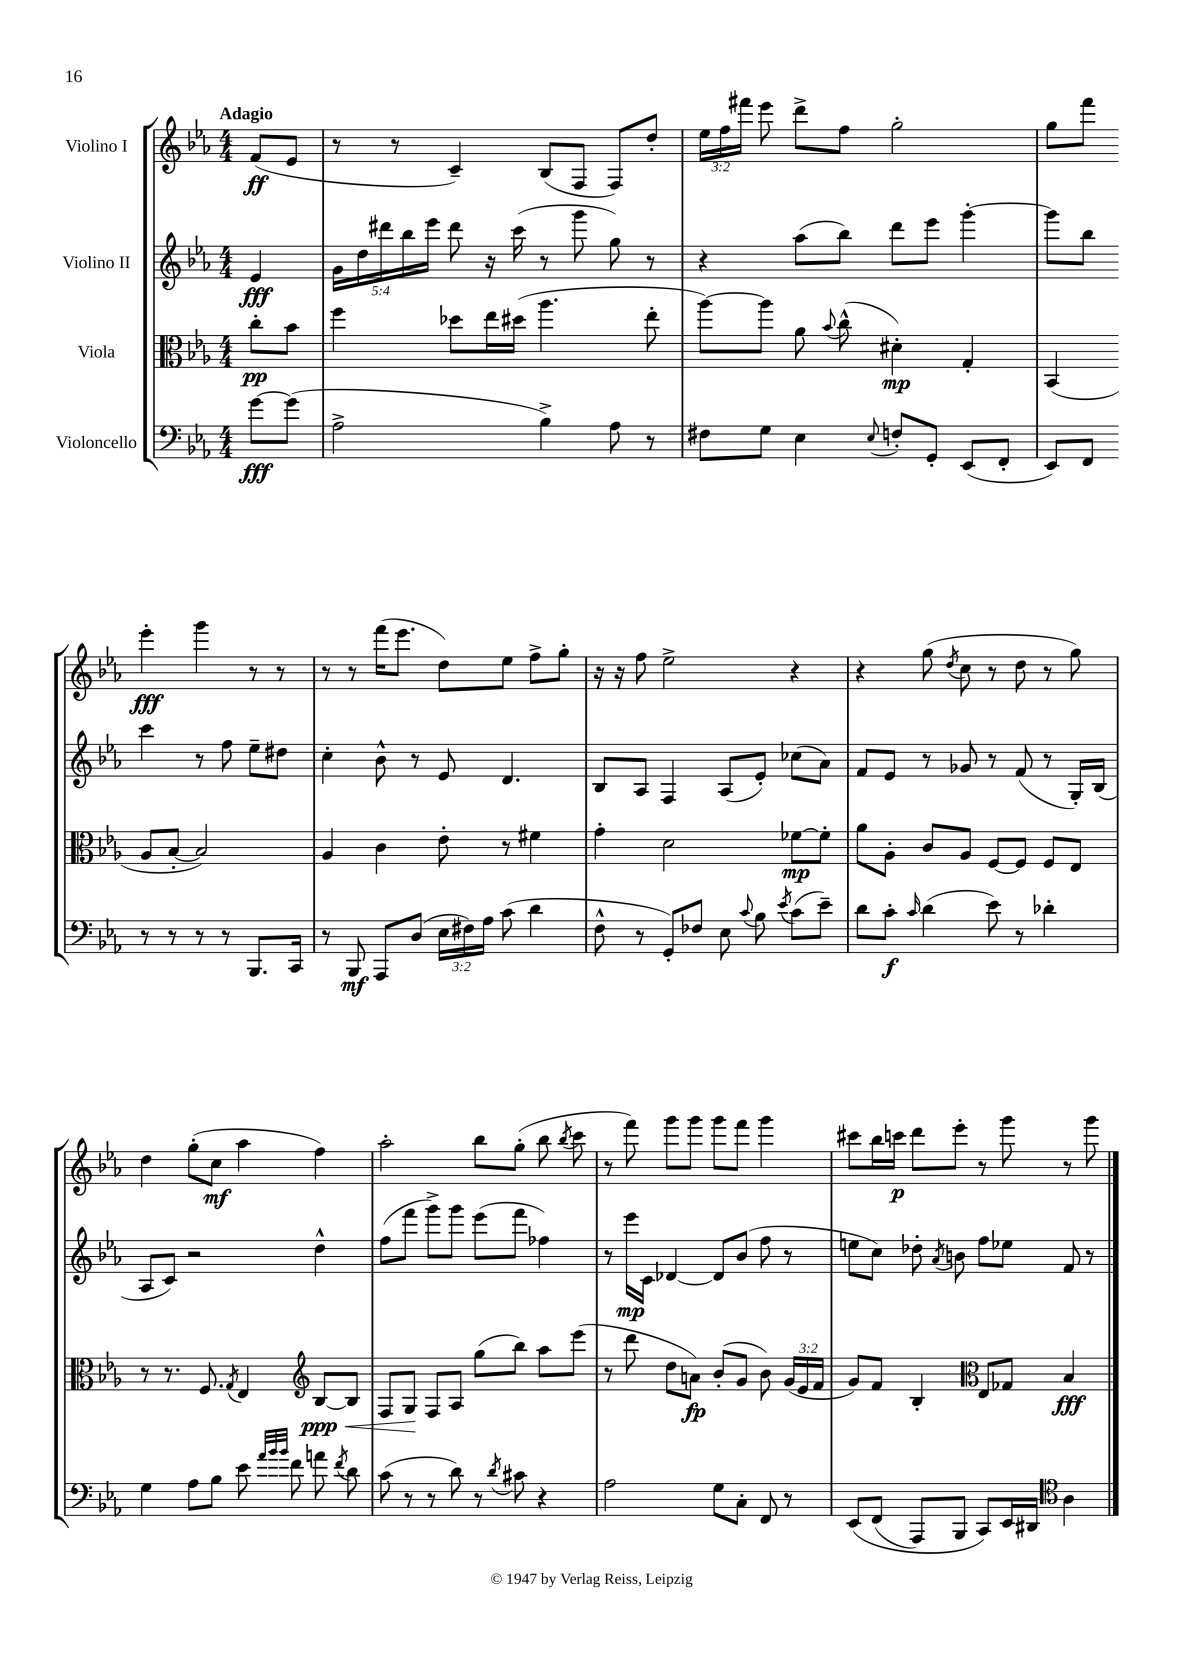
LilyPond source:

<<
\new StaffGroup <<
\new Staff = "s0" \with { instrumentName = "Violino I" } {
    \clef treble \key ees \major \numericTimeSignature \time 4/4 \override Staff.TupletNumber.text = #tuplet-number::calc-fraction-text \partial 4 \tempo "Adagio"
    \autoBeamOff f'8[\ff( ees'8] |
    r8 r8 c'4--) bes8[( f8] f8[) d''8]-. |
    \tuplet 3/2 { ees''16[ f''16 fis'''16] } ees'''8 d'''8[-> f''8] g''2-. |
    g''8[ f'''8] ees'''4-.\fff g'''4 r8 r8 |
    r8 r8 f'''16[( ees'''8.] d''8[) ees''8] f''8[-> g''8]-. |
    r16 r16 f''8 ees''2-> r4 |
    r4 g''8( \acciaccatura { d''8 } c''8 r8 d''8 r8 g''8) |
    d''4 g''8[-.( c''8]\mf aes''4 f''4) |
    aes''2-. bes''8[ g''8]-.( bes''8 \acciaccatura { bes''8 } c'''8 |
    r8 f'''8) g'''8[ g'''8] g'''8[ f'''8] g'''4 |
    cis'''8[ bes''16 c'''16]\p d'''8[ ees'''8]-. r8 g'''8 r8 g'''8 \bar "|." |
}
\new Staff = "s1" \with { instrumentName = "Violino II" } {
    \clef treble \key ees \major \numericTimeSignature \time 4/4 \override Staff.TupletNumber.text = #tuplet-number::calc-fraction-text \partial 4
    \autoBeamOff ees'4\fff |
    \tuplet 5/4 { g'16[ d''16 dis'''16 bes''16 ees'''16] } dis'''8 r16 c'''16( r8 g'''8 g''8) r8 |
    r4 aes''8[( bes''8]) d'''8[ ees'''8] g'''4~-. |
    g'''8[ bes''8] c'''4 r8 f''8 ees''8[-- dis''8] |
    c''4-. bes'8-^ r8 ees'8 d'4. |
    bes8[ aes8] f4 aes8[( ees'8]-.) ces''8[( aes'8]) |
    f'8[ ees'8] r8 ges'8 r8 f'8( r8 g16[-.) bes16]( |
    aes8[ c'8]) r2 d''4-^ |
    f''8[( f'''8] g'''8[->) g'''8] ees'''8[( f'''8] fes''4) |
    r8 ees'''16[\mp c'16] des'4~ des'8[ bes'8]( f''8 r8 |
    e''8[ c''8]) des''8-. \acciaccatura { aes'8 } b'8 f''8[ ees''8] f'8 r8 \bar "|." |
}
\new Staff = "s2" \with { instrumentName = "Viola" } {
    \clef alto \key ees \major \numericTimeSignature \time 4/4 \override Staff.TupletNumber.text = #tuplet-number::calc-fraction-text \partial 4
    \autoBeamOff c''8[-.\pp bes'8] |
    f''4 des''8[ ees''16 dis''16]( aes''4. ees''8-. |
    aes''8[~) aes''8] aes'8 \appoggiatura { bes'8 } c''8-^( dis'4-.\mp) g4-. |
    bes,4( aes8[ bes8]~-. bes2) |
    aes4 c'4 ees'8-. r8 fis'4 |
    g'4-. d'2 fes'8[~\mp fes'8]-. |
    aes'8[ aes8]-. c'8[ aes8] f8[~ f8] f8[ ees8] |
    r8 r8. f8. \acciaccatura { g8 } ees4 \clef treble bes8[~\ppp\< bes8] |
    f8[ g8]\! f8[ aes8] g''8[( bes''8]) aes''8[ ees'''8]( |
    r8 d'''8 d''8[ a'8]\fp) bes'8[-.( g'8] bes'8) \tuplet 3/2 { g'16[( ees'16 f'16] } |
    g'8[) f'8] bes4-. \clef alto ees8[ ges8] bes4\fff \bar "|." |
}
\new Staff = "s3" \with { instrumentName = "Violoncello" } {
    \clef bass \key ees \major \numericTimeSignature \time 4/4 \override Staff.TupletNumber.text = #tuplet-number::calc-fraction-text \partial 4
    \autoBeamOff g'8[~\fff g'8]( |
    aes2-> bes4->) aes8 r8 |
    fis8[ g8] ees4 \appoggiatura { ees8 } f8[-. g,8]-. ees,8[( f,8]-. |
    ees,8[) f,8] r8 r8 r8 r8 bes,,8.[ c,16] |
    r8 bes,,8\mf aes,,8[ d8]( \tuplet 3/2 { ees16[ fis16) aes16] } c'8( d'4 |
    f8-^ r8 g,8[-.) fes8] ees8 \appoggiatura { c'8 } bes8 \acciaccatura { ees'8 } c'8[( ees'8]--) |
    d'8[ c'8]-.\f \grace { c'16 } d'4( ees'8) r8 des'4-. |
    g4 aes8[ bes8] ees'8 \grace { aes'32[ bes'32 bes'32] } f'8 a'8 \acciaccatura { f'8 } d'8 |
    c'8( r8 r8 d'8) r8 \acciaccatura { d'8 } cis'8 r4 |
    aes2 g8[ c8]-. f,8 r8 |
    ees,8[\( f,8]( aes,,8[) bes,,8] c,8[\) ees,16 dis,16] \clef tenor aes4 \bar "|." |
}
>>
>>
\layout { \context { \Score \remove "Bar_number_engraver" } }
